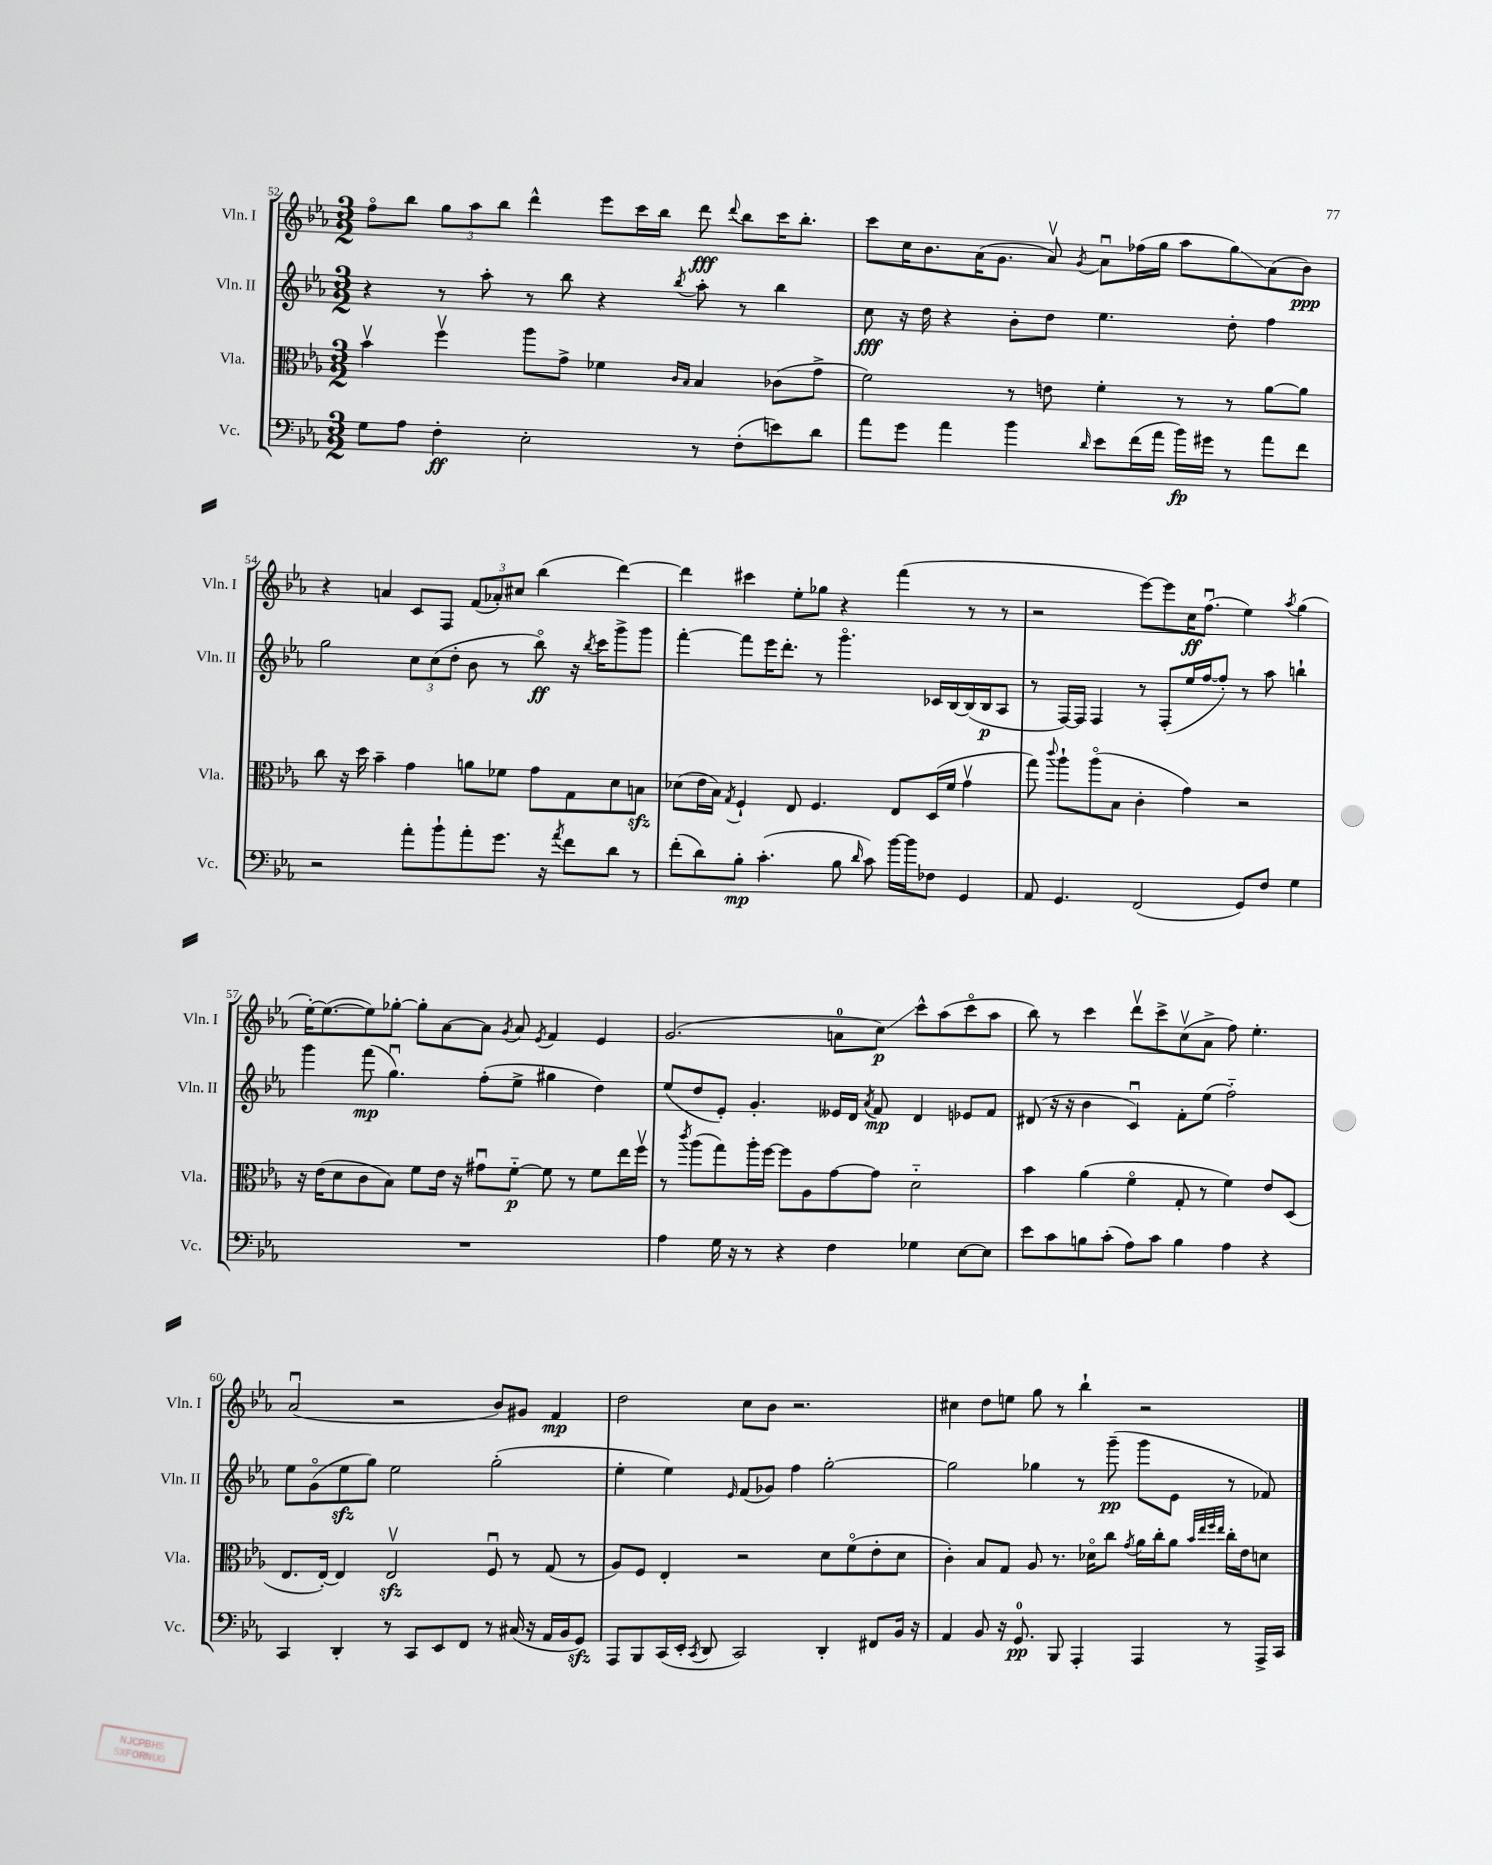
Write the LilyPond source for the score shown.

<<
\new StaffGroup <<
\new Staff = "s0" \with { instrumentName = "Vln. I" shortInstrumentName = "Vln. I" } {
    \clef treble \key ees \major \numericTimeSignature \time 3/2
    \autoBeamOff f''8[\flageolet bes''8] \tuplet 3/2 { g''8[ aes''8 bes''8] } d'''4-^ ees'''8[ c'''16 bes''16] d'''8\fff \appoggiatura { d'''8 } bes''8[ c'''16 bes''8.]-. |
    c'''8[ c''16 bes'8. aes'16( g'8.] aes'8\upbow) \acciaccatura { g'8 } aes'8[\downbow fes''16( g''16] aes''8[ g''8\glissando) aes'8( bes'8]\ppp) |
    r4 a'4 c'8[ f8] \tuplet 3/2 { f'8[( aes'8-.) cis''8] } bes''4( d'''4~) |
    d'''4 cis'''4 ees''8[-. ges''8] r4 f'''4( r8 r8 |
    r2 ees'''8[~) ees'''8 c''16\ff f''8.]\downbow( ees''4) \acciaccatura { aes''8 } g''4( |
    ees''16[~-.) ees''8.~( ees''8) ges''8]~-. ges''8[-. aes'8~ aes'8] \acciaccatura { g'8 } aes'8 \acciaccatura { ees'8 } f'4 ees'4 |
    g'2.( a'8[-0 c''8]\glissando\p) c'''8[-^ aes''8( c'''8\flageolet aes''8] |
    bes''8) r8 c'''4 d'''8[\upbow c'''8-> c''8\upbow( aes'8]-> f''8) ees''4.-. |
    aes'2\downbow( r2 bes'8[) gis'8] f'4\mp |
    d''2 c''8[ bes'8] r2. |
    cis''4 d''8[ e''8] g''8 r8 bes''4-! r2 \bar "|." |
}
\new Staff = "s1" \with { instrumentName = "Vln. II" shortInstrumentName = "Vln. II" } {
    \clef treble \key ees \major \numericTimeSignature \time 3/2
    \autoBeamOff r4 r8 aes''8-. r8 bes''8 r4 \acciaccatura { bes''8 } aes''8-. r8 bes''4 |
    c''8\fff r16 d''16 r4 bes'8[-. d''8] ees''4. d''8-. f''4 |
    g''2 \tuplet 3/2 { c''8[ c''8( d''8]-. } bes'8 r8 bes''8\flageolet\ff) r16 \acciaccatura { bes''8 } c'''16[ g'''8-> g'''8] |
    f'''4~-. f'''8[ ees'''16 d'''8.]-. r8 g'''4.\flageolet ces'16[ bes16~ bes16( bes16\p aes8] |
    r8 f16[~) f16] f4 r8 f8[-.( ees''16 f''16~ f''8]-.) r8 aes''8 b''4-! |
    g'''4 f'''8\mp( g''4.\downbow) f''8[-.( ees''8]-> gis''4 d''4) |
    ees''8[( d''8 ees'8]-.) g'4.-. eeses'16[ d'16] \acciaccatura { aes'8 } f'8\mp d'4 ees'8[ f'8] |
    dis'8( r16 r16 bes'4 c'4\downbow) f'8[-. ees''8]( f''2-_) |
    ees''8[ g'8\flageolet( ees''8\sfz g''8]) ees''2 g''2-.( |
    ees''4-. ees''4) \grace { ees'16 } f'8[( ges'8]) f''4 g''2~-. |
    g''2 ges''4 r8 g'''8--\pp( g'''8[ ees'8] r8 fes'8) \bar "|." |
}
\new Staff = "s2" \with { instrumentName = "Vla." shortInstrumentName = "Vla." } {
    \clef alto \key ees \major \numericTimeSignature \time 3/2
    \autoBeamOff bes'4\upbow f''4\upbow aes''8[ g'8]-> fes'4 \grace { c'16[ bes16] } bes4 ces'8[( g'8]-> |
    f'2) r8 e'8 f'4-. r8 r8 aes'8[~ aes'8] |
    c''8 r16 d''16 bes'4-- g'4 a'8[ fes'8] g'8[ g8 d'8 b8]\sfz |
    des'8[( ees'16 bes16]) \acciaccatura { g8 } f4-! ees8 f4. ees8[ d16( f'16] g'4\upbow |
    g''8) \appoggiatura { c'''8 } aes''8[-! aes''8\flageolet( bes8] c'4-. g'4) r2 |
    r16 ees'16[( d'8 c'8 bes8]) f'8[ ees'16] r16 gis'8[\downbow f'8]~-_\p f'8 r8 f'8[ ees''16 f''16]\upbow |
    r8 \acciaccatura { c'''8 } aes''8[( g''8) aes''16-. f''16]~ f''8[ aes8 g'8~ g'8] d'2-_ |
    bes'4 aes'4( f'4\flageolet g8-. r8 f'4) ees'8[ d8]( |
    ees8.[ ees16]~-.) ees4 ees2\upbow\sfz f8\downbow r8 g8( r8 |
    aes8[) f8] ees4-. r2 d'8[ f'8\flageolet( ees'8-. d'8] |
    c'4-.) bes8[ g8] aes8 r8. des'16[\flageolet c''8] \acciaccatura { g'8 } aes'16[ c''16-. aes'8] \grace { bes'32[ ees''32 f''32 ees''32] } c''16[-. ees'16 d'8] \bar "|." |
}
\new Staff = "s3" \with { instrumentName = "Vc." shortInstrumentName = "Vc." } {
    \clef bass \key ees \major \numericTimeSignature \time 3/2
    \autoBeamOff g8[ aes8] f4-.\ff ees2-. r8 f8[-.( e'8) d'8] |
    aes'8[ g'8] aes'4 bes'4 \grace { d'16 } ees'8[ f'16( aes'16] bes'16[\fp) gis'16] r8 aes'8[ f'8] |
    r2 aes'8[-. bes'8-! aes'8-. g'8.] r16 \acciaccatura { aes'8 } f'8[ d'8] r8 |
    f'8[-.( d'8) bes8]-.\mp c'4.-.( bes8 \grace { d'16 } c'8) bes'16[~ bes'16 fes8] g,4 |
    aes,8 g,4. f,2( g,8[) f8] g4 |
    R1. |
    aes4 g16 r16 r8 r4 f4 ges4 ees8[~ ees8] |
    ees'8[ c'8 b8 c'8]-.( aes8[) c'8] b4 aes4 r4 |
    c,4 d,4-. r8 c,8[ ees,8 f,8] r8 cis16( r16 aes,16[ bes,16 g,8]\sfz) |
    aes,,8[ bes,,8 c,16( ees,16]-. \acciaccatura { c,8 } d,8 c,2) d,4-. fis,8[ bes,16] r16 |
    aes,4 bes,8 r16 g,8.-0\pp bes,,8 aes,,4-. aes,,4 r8 aes,,16[-> c,16] \bar "|." |
}
>>
>>
\layout { \context { \Score currentBarNumber = #52 } }
